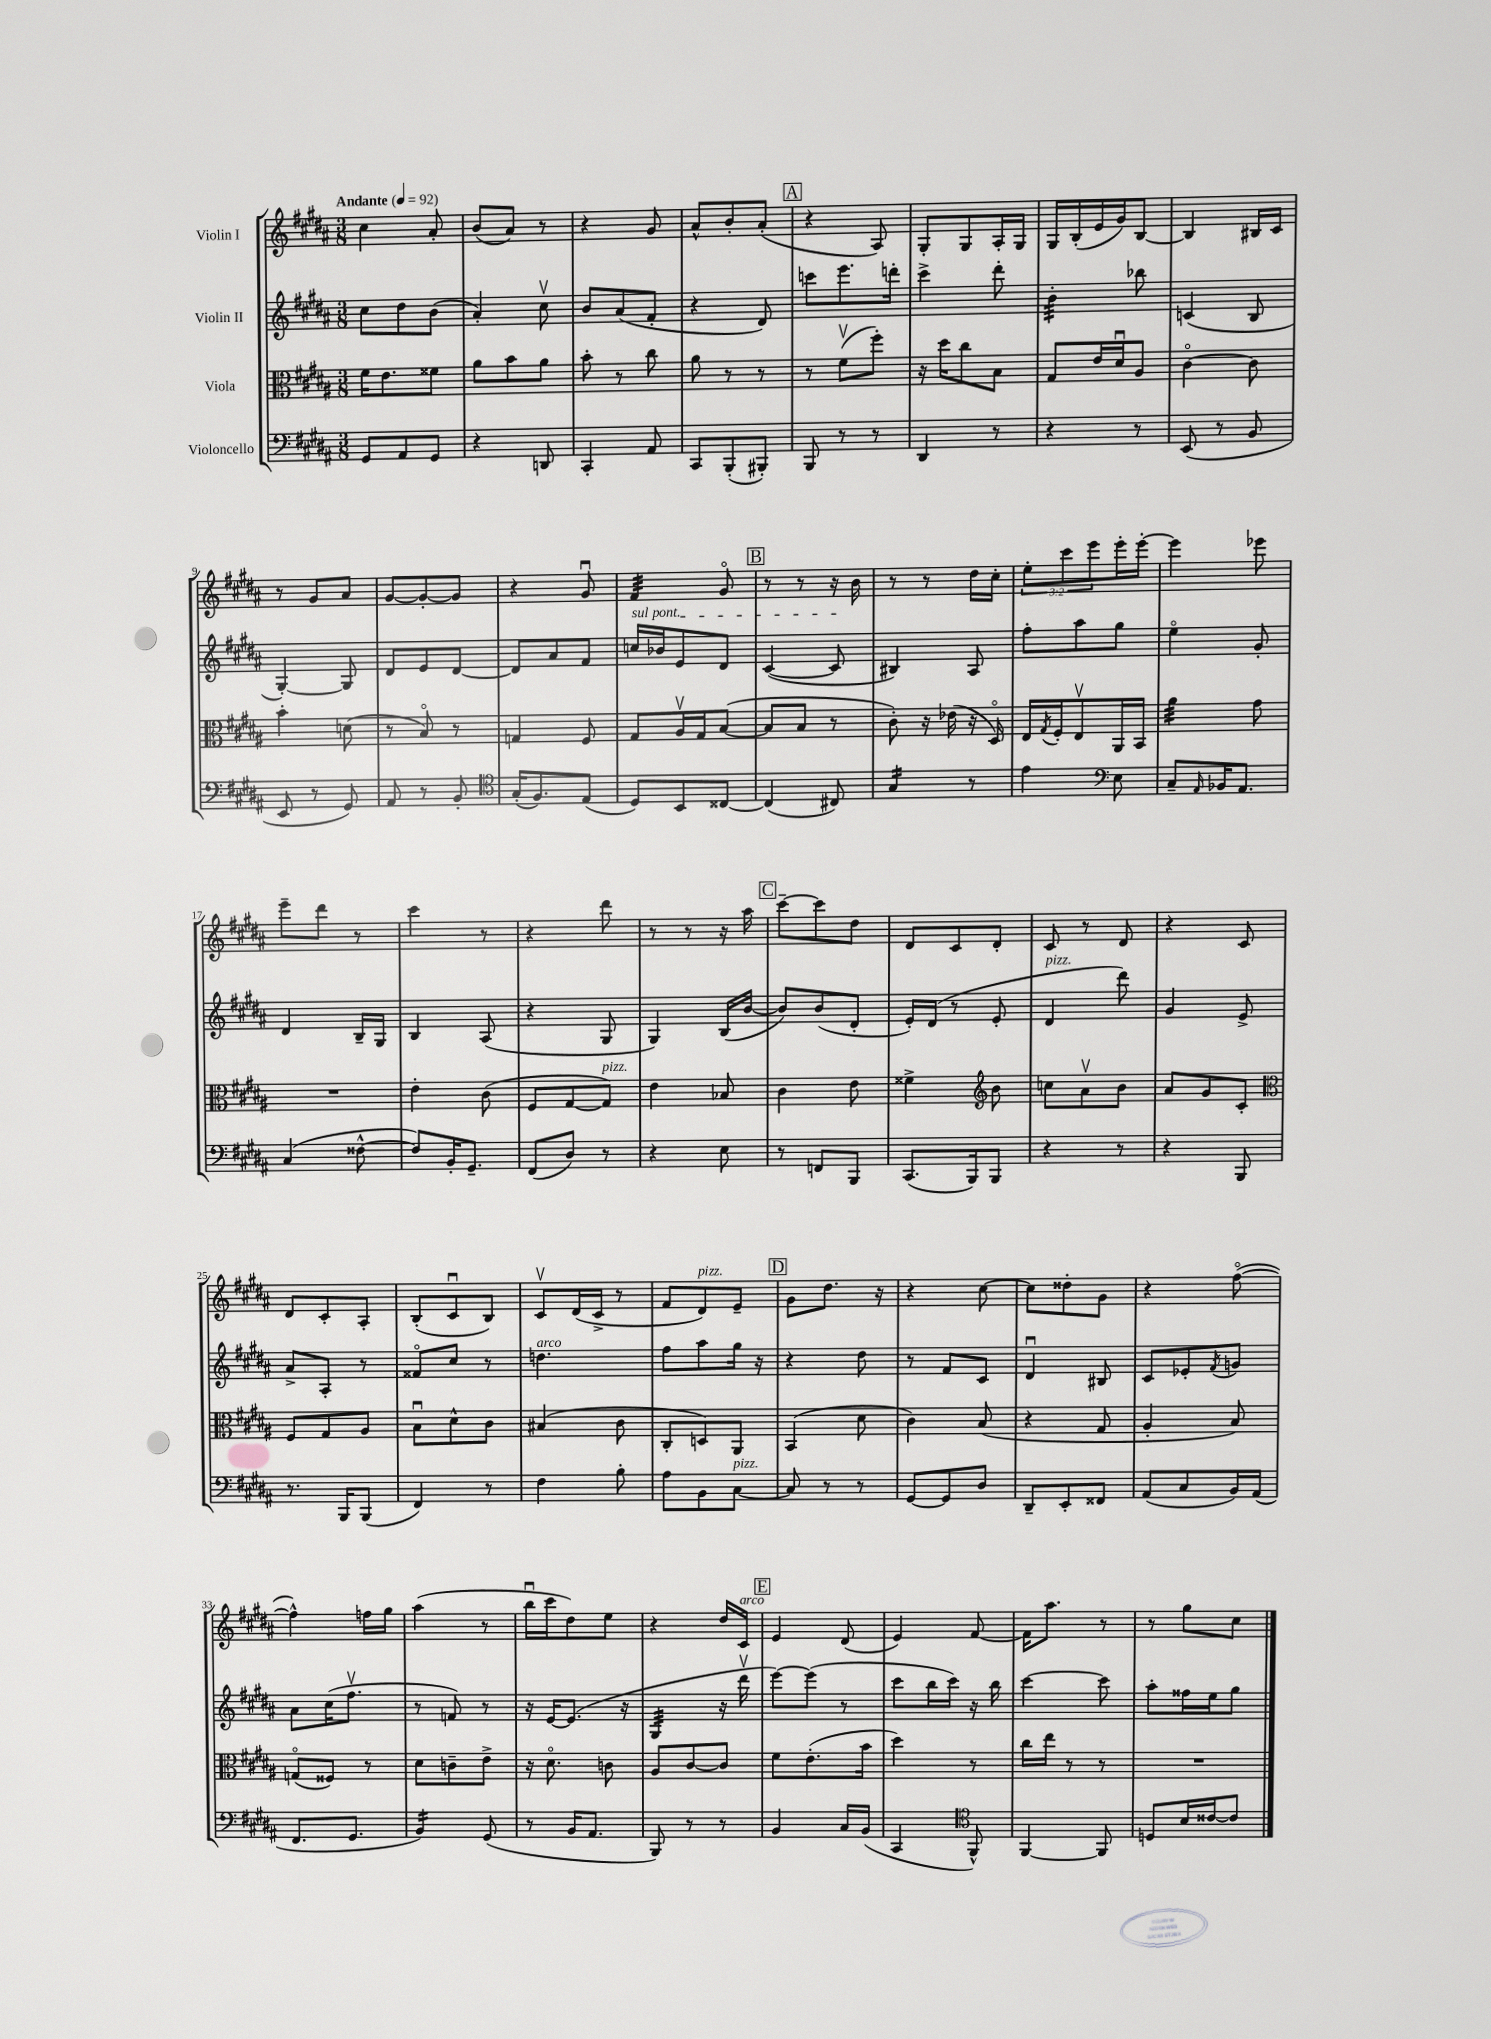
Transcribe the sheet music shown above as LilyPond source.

<<
\new StaffGroup <<
\new Staff = "s0" \with { instrumentName = "Violin I" } {
    \clef treble \key b \major \numericTimeSignature \time 3/8 \override Staff.TupletNumber.text = #tuplet-number::calc-fraction-text \tempo "Andante" 4 = 92
    cis''4 ais'8-. |
    b'8( ais'8) r8 |
    r4 gis'8 |
    ais'8-^ b'8-. ais'8-.( |
    \mark \markup { \box "A" } r4 ais8) |
    gis8-. gis8 ais16-. gis16 |
    gis16 b16-.( e'16 gis'16) b8~ |
    b4 bis16 cis'16 |
    r8 gis'8 ais'8 |
    gis'8~ gis'8~-. gis'8 |
    r4 gis'8\downbow |
    fis'4:32 gis'8\flageolet |
    \mark \markup { \box "B" } r8 r8 r16 b'16 |
    r8 r8 dis''16 cis''16-. |
    \tuplet 3/2 { e''8-. cis'''8 e'''8 } e'''16-. e'''16~-. |
    e'''4 ees'''8 |
    e'''8-- dis'''8 r8 |
    cis'''4 r8 |
    r4 dis'''8 |
    r8 r8 r16 ais''16 |
    \mark \markup { \box "C" } cis'''8~-- cis'''8 dis''8 |
    dis'8 cis'8 dis'8-. |
    cis'8 r8 dis'8 |
    r4 cis'8 |
    dis'8 cis'8-. ais8-. |
    b8-.( cis'8\downbow b8) |
    cis'8\upbow dis'16( cis'16-> r8 |
    fis'8 dis'8^\markup { \italic "pizz." }) e'8-- |
    \mark \markup { \box "D" } gis'8 dis''8. r16 |
    r4 cis''8~ |
    cis''8 disis''8-. gis'8 |
    r4 fis''8~\flageolet( |
    fis''4-^) f''16 gis''16 |
    ais''4( r8 |
    b''16\downbow cis'''16 dis''8) e''8 |
    r4 dis''16 cis'16^\markup { \italic "arco" } |
    \mark \markup { \box "E" } e'4 dis'8( |
    e'4) fis'8~ |
    fis'16 ais''8. r8 |
    r8 gis''8 cis''8 \bar "|." |
}
\new Staff = "s1" \with { instrumentName = "Violin II" } {
    \clef treble \key b \major \numericTimeSignature \time 3/8
    cis''8 dis''8 b'8( |
    ais'4-.) cis''8\upbow |
    b'8 ais'8( fis'8-. |
    r4 dis'8) |
    \mark \markup { \box "A" } c'''8 e'''8. d'''16-. |
    cis'''4-> dis'''8-. |
    b'4:32-. bes''8 |
    c'4( b8 |
    gis4~-.) gis8 |
    dis'8 e'8 dis'8~ |
    dis'8 ais'8 fis'8 |
    \once \override TextSpanner.bound-details.left.text = \markup { \italic "sul pont." } c''16\startTextSpan bes'16 e'8 dis'8 |
    \mark \markup { \box "B" } cis'4~( cis'8\stopTextSpan |
    bis4) ais8 |
    fis''8-. ais''8 gis''8 |
    e''4\flageolet gis'8-. |
    dis'4 b16-- gis16 |
    b4 ais8( |
    r4 gis8 |
    gis4) b16( b'16~ |
    \mark \markup { \box "C" } b'8) b'8( dis'8-. |
    e'16-.) dis'16( r8 e'8-. |
    dis'4^\markup { \italic "pizz." } dis'''8) |
    gis'4 e'8-> |
    ais'8-> ais8-. r8 |
    fisis'8\flageolet cis''8 r8 |
    d''4.^\markup { \italic "arco" } |
    fis''8 ais''8 gis''16 r16 |
    \mark \markup { \box "D" } r4 dis''8 |
    r8 fis'8 cis'8 |
    dis'4\downbow bis8 |
    cis'8 ees'8-. \acciaccatura { fis'8 } g'8 |
    ais'8 cis''16( fis''8.\upbow |
    r8 f'8) r8 |
    r16 e'16~ e'8.( r16 |
    gis4:32 r16 dis'''16\upbow |
    \mark \markup { \box "E" } e'''8~) e'''8( r8 |
    cis'''8 b''16 cis'''16) r16 b''16 |
    cis'''4~ cis'''8 |
    ais''8-. fisis''16 e''16 gis''8 \bar "|." |
}
\new Staff = "s2" \with { instrumentName = "Viola" } {
    \clef alto \key b \major \numericTimeSignature \time 3/8
    fis'16 e'8. fisis'8 |
    ais'8 b'8 ais'8 |
    b'8-. r8 cis''8 |
    ais'8 r8 r8 |
    \mark \markup { \box "A" } r8 fis'8\upbow( fis''8-.) |
    r16 dis''16 cis''8 b8 |
    gis8 e'16 dis'16\downbow ais8 |
    cis'4~\flageolet cis'8 |
    b'4-. d'8( |
    r8 b8\flageolet) r8 |
    g4 fis8 |
    gis8 ais16\upbow gis16 b8~( |
    \mark \markup { \box "B" } b8 b8 r8 |
    cis'8-.) r16 ees'16( r16 dis16\flageolet) |
    e16 \acciaccatura { gis8 } fis16-. e8\upbow ais,16 b,16 |
    ais'4:32 gis'8 |
    R4. |
    e'4-. cis'8( |
    fis8 gis8~ gis8^\markup { \italic "pizz." }) |
    e'4 bes8 |
    \mark \markup { \box "C" } cis'4 e'8 |
    fisis'4-> \clef treble b'8 |
    c''8 ais'8\upbow b'8 |
    ais'8 gis'8 cis'8-. |
    \clef alto fis8 gis8 ais8 |
    b8\downbow dis'8-^ cis'8 |
    bis4( cis'8 |
    cis8-. d8) ais,8 |
    \mark \markup { \box "D" } b,4( dis'8 |
    cis'4) b8( |
    r4 gis8 |
    ais4-. b8) |
    g8\flageolet( fisis8) r8 |
    dis'8 c'8-- e'8-> |
    r16 dis'8.\flageolet c'8 |
    ais8 cis'8~ cis'8 |
    \mark \markup { \box "E" } fis'8 e'8.-.( b'16 |
    dis''4) r8 |
    cis''16 e''16 r8 r8 |
    R4. \bar "|." |
}
\new Staff = "s3" \with { instrumentName = "Violoncello" } {
    \clef bass \key b \major \numericTimeSignature \time 3/8
    gis,8 ais,8 gis,8 |
    r4 d,8 |
    cis,4-. ais,8 |
    cis,8 b,,8-.( bis,,8-.) |
    \mark \markup { \box "A" } b,,8 r8 r8 |
    dis,4 r8 |
    r4 r8 |
    e,8( r8 b,8 |
    e,8 r8 gis,8) |
    ais,8 r8 b,8-. |
    \clef tenor gis16-.( fis8.) e8( |
    dis8) b,8 cisis8~ |
    \mark \markup { \box "B" } cisis4( cis8) |
    gis4:16 r8 |
    e'4 \clef bass e8 |
    cis8-- \grace { ais,16 } bes,16 ais,8. |
    cis4( fisis8~-^ |
    fisis8) b,16-. gis,8.-- |
    fis,8( dis8) r8 |
    r4 e8 |
    \mark \markup { \box "C" } r8 f,8 b,,8 |
    cis,8.( b,,16) b,,8 |
    r4 r8 |
    r4 b,,8 |
    r8. b,,16 b,,8( |
    fis,4) r8 |
    fis4 b8-. |
    ais8 b,8 cis8~^\markup { \italic "pizz." } |
    \mark \markup { \box "D" } cis8 r8 r8 |
    gis,8~ gis,8 dis8 |
    dis,8-- e,8-. fisis,8 |
    ais,8( cis8 b,16) ais,16( |
    fis,8. gis,8. |
    b,4:16) gis,8( |
    r8 b,16 ais,8. |
    b,,8) r8 r8 |
    \mark \markup { \box "E" } b,4 cis16 b,16( |
    cis,4 \clef tenor fis,8-^) |
    fis,4~ fis,8 |
    d8 b16 cisis'16~ cisis'8 \bar "|." |
}
>>
>>
